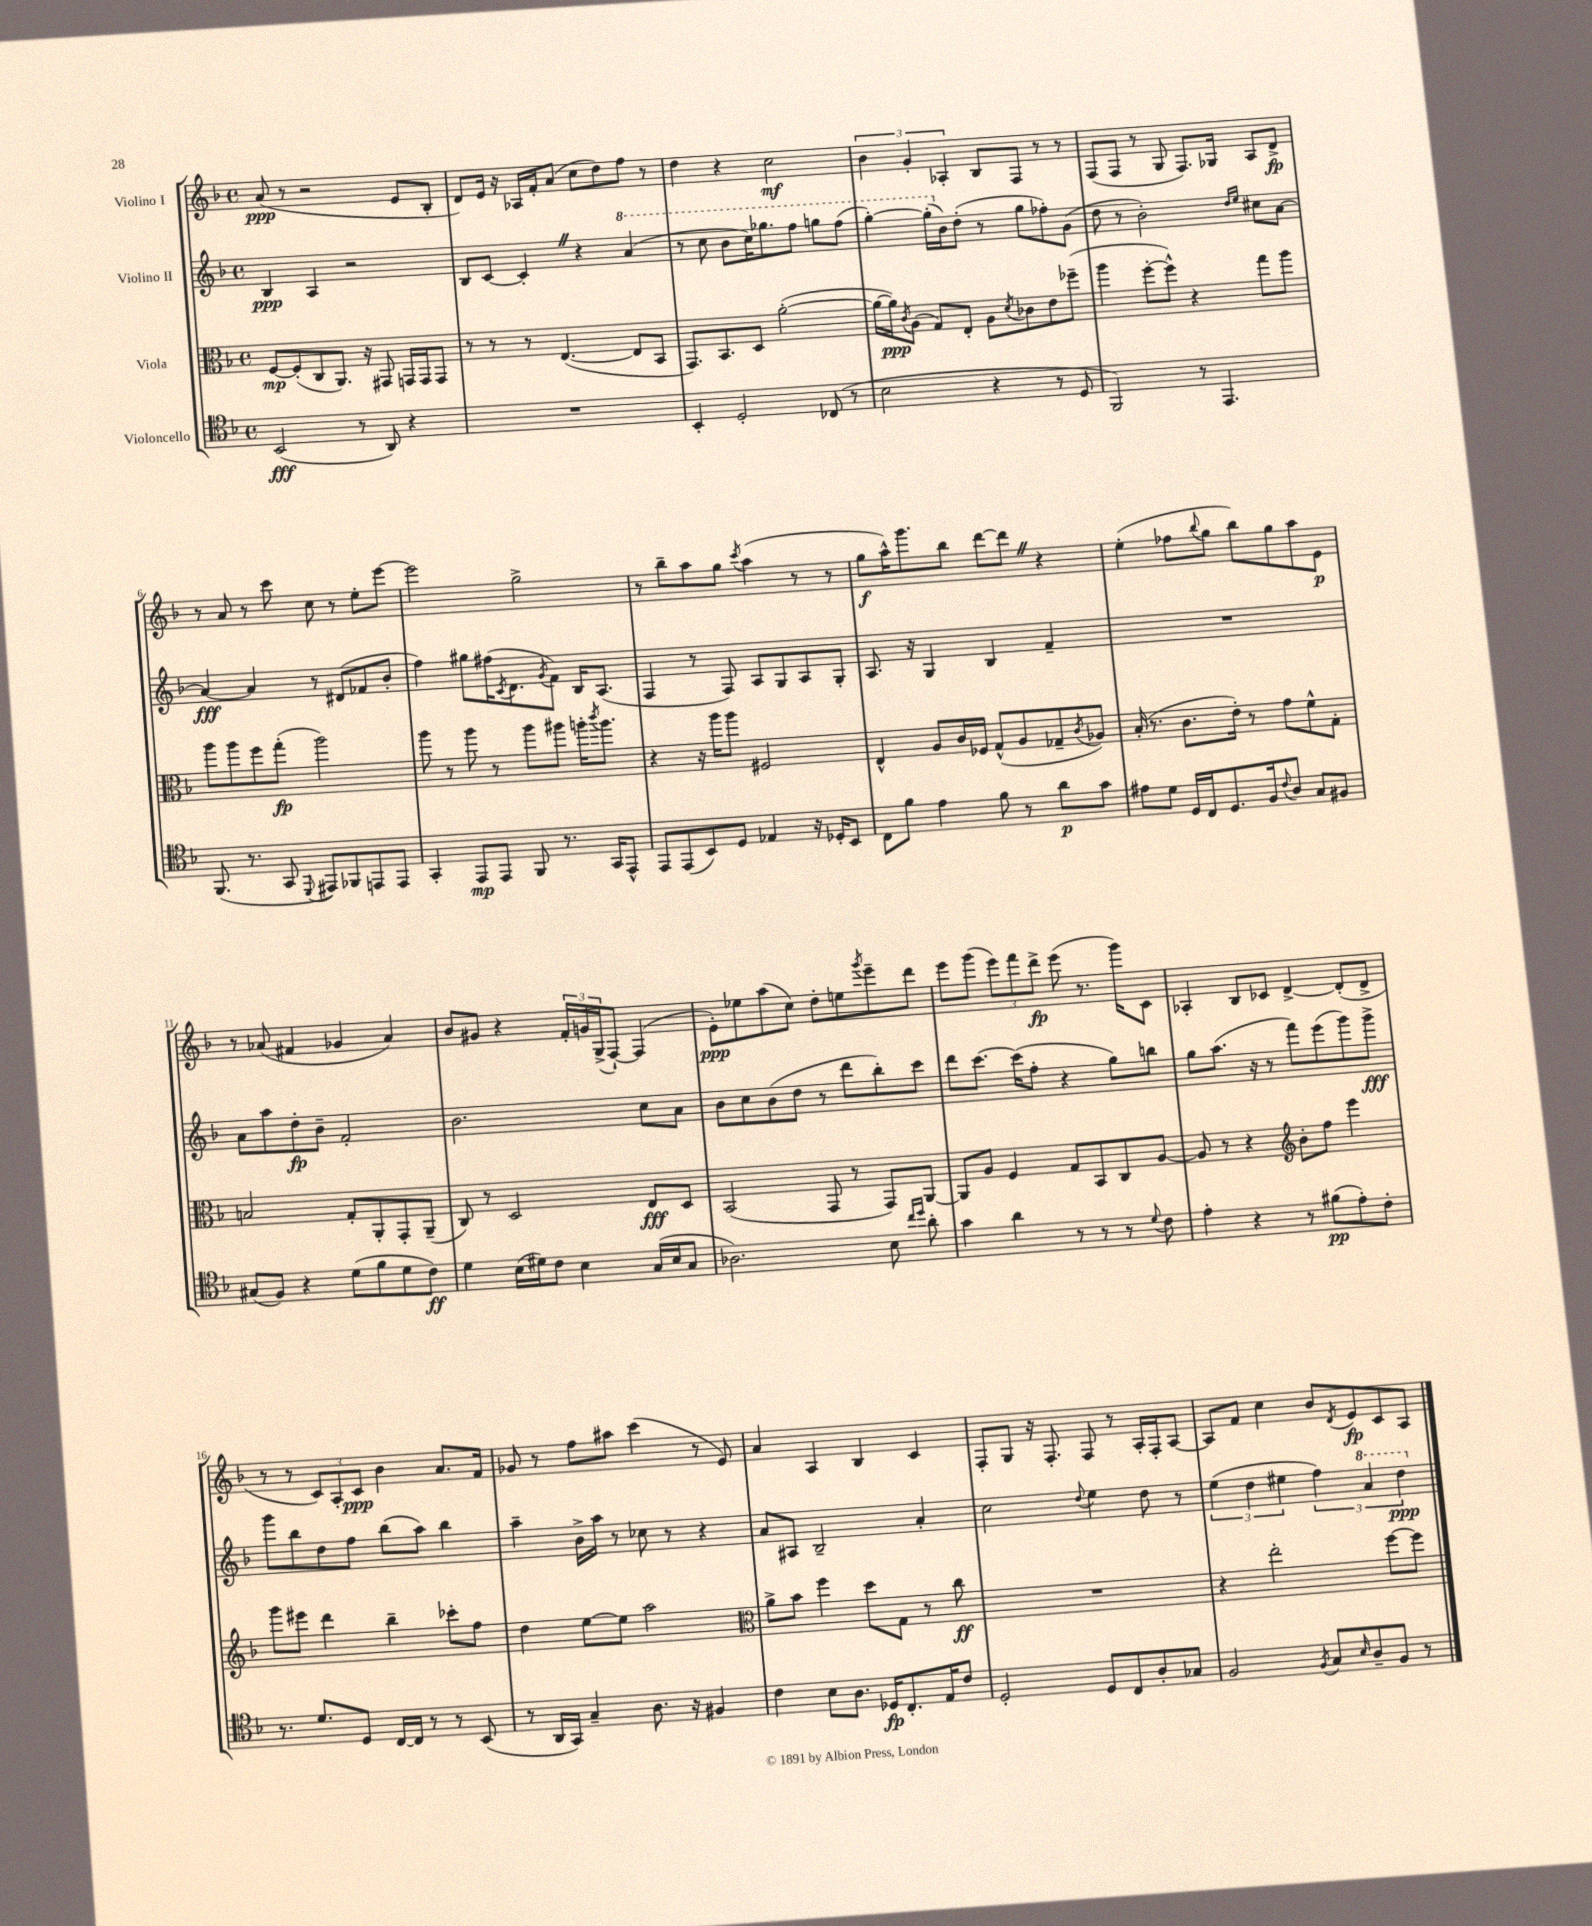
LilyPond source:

<<
\new StaffGroup <<
\new Staff = "s0" \with { instrumentName = "Violino I" } {
    \clef treble \key f \major \defaultTimeSignature \time 4/4
    a'8\ppp( r8 r2 e'8 bes8-. |
    d'8) e'16 r16 aes16 f'16-. a'8( c''8 d''8) f''8 r8 |
    d''4 r4 c''2\mf |
    \tuplet 3/2 { bes'4 g'4-. aes4-. } bes8 f8 r8 r8 |
    f8( f8 r8 g8 f8.) ges16 a8 d'8->\fp |
    r8 a'8 r8 c'''8 c''8 r8 e''8-. e'''8~ |
    e'''2 g''2-> |
    r8 bes''8-- a''8 g''8 \acciaccatura { c'''8 } a''4( r8 r8 |
    g''8\f a''16-^) g'''8. bes''8 d'''8~ d'''8 \once \override BreathingSign.text = \markup { \musicglyph "scripts.caesura.straight" } \breathe r4 |
    e''4-.( fes''8 \appoggiatura { bes''8 } g''8 bes''8) g''8 a''8 e'8\p |
    r8 aes'8( fis'4 ges'4 aes'4) |
    bes'8 gis'8 r4 \tuplet 3/2 { f'16-. g'16 g16->( } f8~-!) f4( |
    e'8-.\ppp) ees''8 a''8( c''8) d''8-. e''8 \acciaccatura { g'''8 } e'''8-- d'''8 |
    e'''8 g'''8( \tuplet 3/2 { e'''8) f'''8 d'''8->\fp } e'''8( r8. g'''16) c'8 |
    aes4-. bes8 ces'8 d'4~-> d'8-.( d'8-> |
    r8 r8 \tuplet 3/2 { c'8) a8-. c'8\ppp } bes'4 a'8. f'16 |
    ges'8 r8 f''8 ais''8 c'''4( r8 e'8) |
    a'4 a4 bes4 c'4 |
    f8-. g8 r16 f8.-. f8 r8 a16-. f16-. a8~ |
    a8 f'8 c''4 bes'8 \acciaccatura { d'8 } e'8\fp c'8 a8 \bar "|." |
}
\new Staff = "s1" \with { instrumentName = "Violino II" } {
    \clef treble \key f \major \defaultTimeSignature \time 4/4
    bes4\ppp a4 r2 |
    bes8 c'8~ c'4-. \once \override BreathingSign.text = \markup { \musicglyph "scripts.caesura.straight" } \breathe r4 \ottava #1 a''4( |
    r8 c'''8 bes''8 c'''16) ges'''8. f'''8 g'''8 f'''8( |
    g'''4~-.) g'''16-.( \ottava #0 bes'16) d''8-.( r8 g''8 fes''8-.) g'8( |
    d''8 r8 bes'2-.) \grace { d''16 e''16 } cis''8 a'8~ |
    a'4~\fff a'4 r8 dis'8( fes'8 bes'8-. |
    f''4) gis''8 fis''16( \acciaccatura { c'8 } d'8. \acciaccatura { g'8 } f'8) bes16 a8.( |
    f4 r8 f8) a8 g8 a8 g8-. |
    a8. r16 g4 bes4 f'4-- |
    R1 |
    a'8 a''8 d''8-.\fp bes'8-- f'2-. |
    bes'2. c''8 a'8 |
    bes'8 c''8 bes'8( d''8 r8 d'''8 bes''8-.) c'''8 |
    d'''8 c'''8.~ c'''16( f''8-. r4 g''8) b''8 |
    g''8 a''8.( r16 r8 f'''8) e'''8( g'''8) g'''8->\fff |
    g'''8 bes''8 d''8 f''8 bes''8( a''8) bes''4 |
    a''4-- bes'16-> a''16 r8 ces''8 r8 r4 |
    a'8 ais8 bes2-- a'4-. |
    c''2 \appoggiatura { d''8 } e''4 d''8 r8 |
    \tuplet 3/2 { e''4( d''4 eis''4 } \tuplet 3/2 { f''4) \ottava #1 a''4 d'''4\ppp \ottava #0 } \bar "|." |
}
\new Staff = "s2" \with { instrumentName = "Viola" } {
    \clef alto \key f \major \defaultTimeSignature \time 4/4
    f8~\mp f8-.( c8 a,8.) r16 gis,8 g,16 g,16 g,8 |
    r8 r8 r8 e4.~( e8 bes,8 |
    g,8.) bes,8. d8 a'2~-.( |
    a'16~ a'16\ppp) \acciaccatura { c'8 } a8( g8) e8-. a8 \acciaccatura { d'8 } ces'8 e'8 fes''8--( |
    a''4 f''8~-. f''8-^) r4 g''8 a''8 |
    a''8 a''8 f''8 g''8-.\fp( a''2) |
    a''8 r8 a''8 r8 a''8 ais''8 a''16-. \acciaccatura { c'''8 } a''8. |
    r4 r16 a''16 a''8 fis2 |
    e4-^ a8 c'16 fes16 g8-^( a8 ges8-- \acciaccatura { c'8 } aes8) |
    bes16-.( r8. c'8. e'16-.) r8 g'8 f'8-^ g8-. |
    b2 g8-. a,8-. g,8-. a,8--( |
    c8) r8 d2 e8\fff d8 |
    bes,2( g,8 r8 g,8) a,8~ |
    a,8 a8 f4 g8 bes,8 c8 a8~ |
    a8 r8 r4 \clef treble bes'8-. f''8 e'''4 |
    g'''8 eis'''8 d'''4 bes''4-- ces'''8-. f''8 |
    d''4 e''8~ e''8 a''2 |
    \clef alto a'8-> bes'8 f''4 d''8 g8 r8 c''8\ff |
    R1 |
    r4 e''2-. f''8~ f''8 \bar "|." |
}
\new Staff = "s3" \with { instrumentName = "Violoncello" } {
    \clef tenor \key f \major \defaultTimeSignature \time 4/4
    bes,2\fff( r8 a,8) r4 |
    R1 |
    bes,4-. d2-. ces8( r8 |
    bes2 r4 r8 d8 |
    f,2) r8 e,4. |
    f,8.( r8. g,8 \appoggiatura { d,8 } eis,8) fes,8 e,8 e,8 |
    g,4-. e,8\mp e,8 f,8 r8. g,16 e,8-^ |
    e,8 e,8( bes,8) d8 ees4 r16 des16-. bes,8 |
    c8 f'8 e'4 f'8 r8 a'8\p g'8 |
    eis'8 d'8 d16 c16 d8. f16 \appoggiatura { c'8 } a8 g8 fis8 |
    gis8( f8) r4 d'8( f'8 d'8 c'8\ff) |
    d'4 bes16( dis'16) c'8 bes4 g16( bes16 g8 |
    aes2.) bes8 \grace { c''16 d''16 } a'8-. |
    g'4 a'4 r8 r8 r8 \appoggiatura { d'8 } c'8 |
    e'4-. r4 r8 fis'8\pp( e'8-.) c'8-. |
    r8. d'8. d8 c16~ c16 r8 r8 bes,8( |
    r8 a,16 g,16) g4-- a8. r16 fis4 |
    c'4 bes8 a8. des16\fp c8.-. e16 c'8 |
    d2-. d8 c8 a8-. ges8 |
    f2 \acciaccatura { f8 } g8 \grace { bes16 } a8-- f8 r8 \bar "|." |
}
>>
>>
